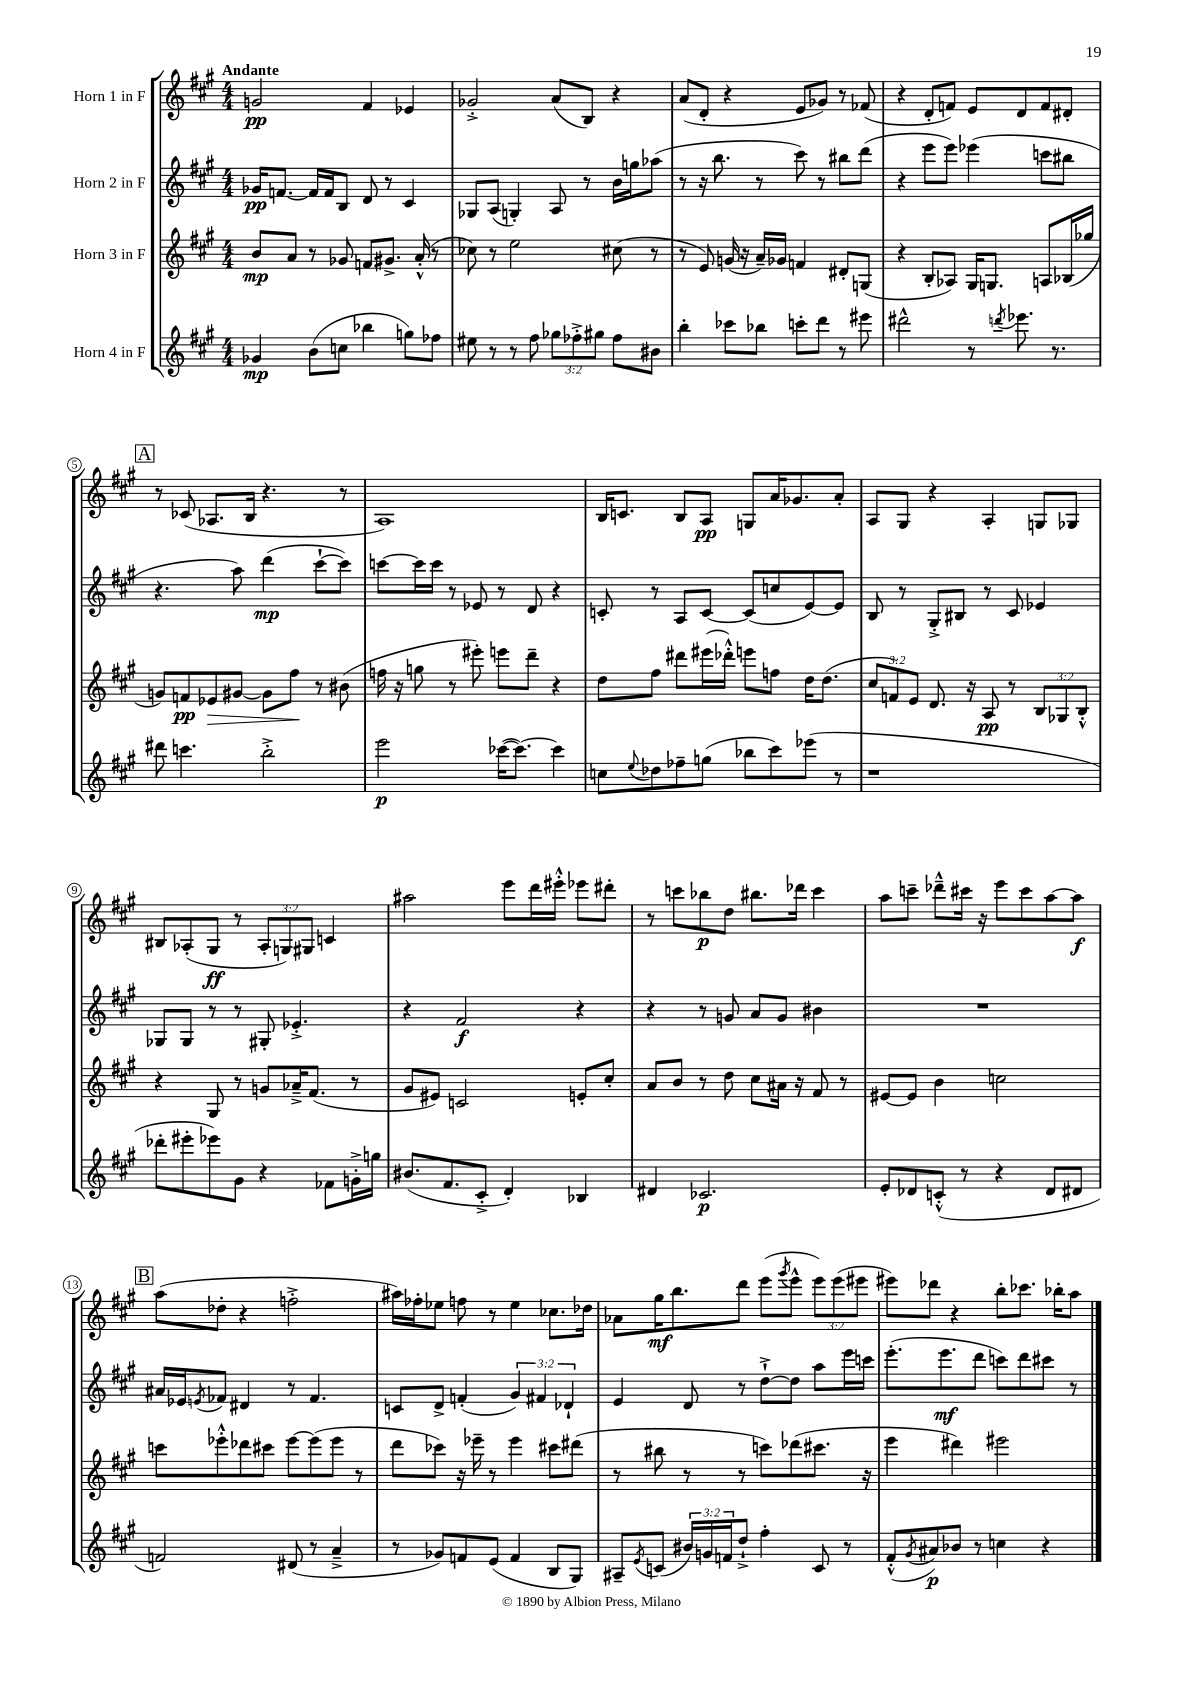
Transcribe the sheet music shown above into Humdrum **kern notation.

**kern	**kern	**kern	**kern
*staff4	*staff3	*staff2	*staff1
*clefG2	*clefG2	*clefG2	*clefG2
*k[f#c#g#]	*k[f#c#g#]	*k[f#c#g#]	*k[f#c#g#]
*M4/4	*M4/4	*M4/4	*M4/4
4g-/	8b/L	16g-/LK	2g/
.	.	[8.f/J	.
.	8a/J	.	.
(8b\L	8r	16f/]LL	.
.	.	16f/J	.
8cc\J	8g-/	8B/J	.
4bb-\	8f/L	8d/	4f#/
.	8.g#^/J	8r	.
8gg\L)	.	4c#/	4e-/
.	(16a'^^/	.	.
8ff-\J	8r	.	.
=	=	=	=
8ee#\	8cc-\)	8G-/L	2g-'^/
8r	8r	(8A/J	.
8r	2ee\	4G'/)	.
8ff#\	.	.	.
12gg-\L	.	8A/	(8a/L
12ff-'^\	.	.	.
.	.	8r	8B/J)
12gg#\J	.	.	.
8ff-\L	(8cc#\	16b\LL	4r
.	.	16gg\J	.
8b#\J	8r	(8aa-\J	.
=	=	=	=
4bb'\	8r	8r	(8a/L
.	8e/)	16r	8d'/J
.	.	8.bb\	.
8ccc-\L	(16g/	.	4r
.	16r	.	.
8bb-\J	16a~/LL)	8r	.
.	16g-/JJ	.	.
8ccc'\L	4f/	8ccc#\)	8e/L
8ddd\J	.	8r	8g-/J)
8r	8d#'/L	8bb#\L	8r
8eee#\	(8G/J	(8ddd\J	(8f-/
=	=	=	=
2ddd#^^\	4r	4r	4r
.	8B'/L	8eee\L	8d'/L
.	8A-/J)	8eee\J)	8f/J)
8r	16G#/LK	(4eee-\	8e/L
.	8.G/J	.	.
8qddd/	.	.	.
8.eee-\	.	.	8d/
.	8A/L	8ccc\L	8f/
8.r	.	.	.
.	(16B-/L	8bb#\J	8d#'/J
.	16gg-/JJ	.	.
=	=	=	=
8ddd#\	8g/L)	4.r	8r
4.ccc\	8f/	.	(8c-/
.	8e-/	.	8.A-/L
.	[8g#/J	8aa\)	.
.	.	.	16B/Jk
2bb'^\	8g#\]L	(4ddd\	4.r
.	8ff#\J	.	.
.	8r	[8ccc#`\L	.
.	(8b#\	8ccc#\]J)	8r
=	=	=	=
2eee\	16ff\	[8ccc\L	1A)
.	16r	.	.
.	8gg\	16ccc\]L	.
.	.	16ccc\JJ	.
.	8r	8r	.
.	8eee#'\)	8e-/	.
([16ccc-\LK	8eee\L	8r	.
8.ccc-\_J)	.	.	.
.	8ddd~\J	8d/	.
4ccc-\]	4r	4r	.
=	=	=	=
8cc\L	8dd\L	8c'/	16B/LK
.	.	.	8.c/J
8qqee/	.	.	.
8dd-\	8ff#\J	8r	.
8ff-~\	8ddd#\L	8A/L	8B/L
(8gg\J	(16eee#\L	[8c/J	8A/J
.	16ddd-'^^\JJ)	.	.
8bb-\L	8eee\L	(8c/]L	8G/L
8ccc#\)	8ff\J	8cc/	16a/K
.	.	.	8.g-/
(8eee-\J	16dd\LK	[8e/)	.
.	(8.dd\J	.	.
8r	.	8e/]J	8a'/J
=	=	=	=
1r	12cc#/L	8B/	8A/L
.	12f/)	.	.
.	.	8r	8G#/J
.	12e/J	.	.
.	8.d/	8G#'^/L	4r
.	.	8B#/J	.
.	16r	.	.
.	8A/	8r	4A'/
.	8r	8c#/	.
.	12B/L	4e-/	8G/L
.	12G-/	.	.
.	.	.	8G-/J
.	12B'^^/J	.	.
=	=	=	=
8ddd-'\L	4r	8G-/L	8B#/L
8eee#'\	.	8G-/J	(8A-'/
8eee-\)	8G#/	8r	8G#/J
8g#\J	8r	8r	8r
4r	8g/L	8G#'/	12A-'/L
.	.	.	12G/)
.	16a-~^/K	4.e-'^/	.
.	.	.	12G#/J
.	(8.f#/J	.	.
8f-\L	.	.	4c/
16g'^\L	8r	.	.
16gg\JJ	.	.	.
=	=	=	=
(8.b#/L	8g#/L	4r	2aa#\
.	8e#/J)	.	.
8.f#/	.	.	.
.	2c/	2f#/	.
8c#'^/J	.	.	.
4d'/)	.	.	8eee\L
.	.	.	16ddd\L
.	.	.	16eee#'^^\JJ
4B-/	8e'/L	4r	8eee-\L
.	8cc#'/J	.	8ddd#'\J
=	=	=	=
4d#/	8a/L	4r	8r
.	8b/J	.	8ccc\L
2.c-/	8r	8r	8bb-\
.	8dd\	8g/	8dd\J
.	8cc#\L	8a/L	8.bb#\L
.	16a#\Jk	8g/J	.
.	16r	.	16ddd-\Jk
.	8f#/	4b#\	4ccc\
.	8r	.	.
=	=	=	=
8e'/L	[8e#/L	1r	8aa\L
8d-/	8e#/]J	.	8ccc~\J
(8c'^^/J	4b\	.	8ddd-~^^\L
8r	.	.	16ccc#\Jk
.	.	.	16r
4r	2cc\	.	8eee\L
.	.	.	8ccc#\
8d-/L	.	.	[8aa\
8d#/J	.	.	8aa\]J
=	=	=	=
2f/)	8ccc\L	16a#/LL	(8aa\L
.	.	16e-/J	.
.	.	8qe/	.
.	8eee-'^^\	8f-/J	8dd-'\J
.	8ddd-\	4d#/	4r
.	8ccc#\J	.	.
(8d#/	[8eee-\L	8r	2ff'^\
8r	(8eee-\]	4.f-/	.
4a~^/	8eee-\J	.	.
.	8r	.	.
=	=	=	=
8r	8ddd\L	8c/L	16aa#\LL)
.	.	.	16ff-'\J
8g-/L)	8ccc-\J)	8d^/J	8ee-\J
8f/	16r	(4f'/	8ff\
.	16eee-~\	.	.
(8e/J	8r	.	8r
4f/	4eee-\	6g#/)	4ee-\
.	.	6f#/	.
8B/L	8ccc#\L	.	8.cc-\L
.	.	6d-`/	.
8G#/J)	(8ddd#\J	.	.
.	.	.	16dd-\Jk
=	=	=	=
8A#~/L	8r	4e/	8a-\L
8qe/	.	.	.
(8c/J	8bb#\	.	16gg#\K
.	.	.	8.bb\
24b#/LL)	8r	8d/	.
24g/	.	.	.
24f/J	.	.	.
8dd`^/J	8r	8r	8ddd\J
4ff#'\	8ccc\L)	[8dd`^\L	(8eee\L
.	.	.	8qggg#/
.	(8ddd-\	8dd\]J	8eee^^\J
8c/	8.ccc#\J	8aa\L	12eee\L)
.	.	.	(12eee\
8r	.	16eee\L	.
.	.	.	12eee#\J
.	16r	16ccc\JJ	.
=	=	=	=
(8f#'^^/L	4eee\	(8.eee'\L	8eee#\L)
8qg#/	.	.	.
8a#/)	.	.	8ddd-\J
.	.	8.eee\	.
8b-/J	4ddd#\)	.	4r
8r	.	8ddd\J	.
4cc\	2eee#\	8ccc\L)	8bb'\L
.	.	8ddd\	8.ccc-\J
4r	.	8ccc#\J	.
.	.	.	16bb-'\LK
.	.	8r	8aa\J
==	==	==	==
*-	*-	*-	*-
